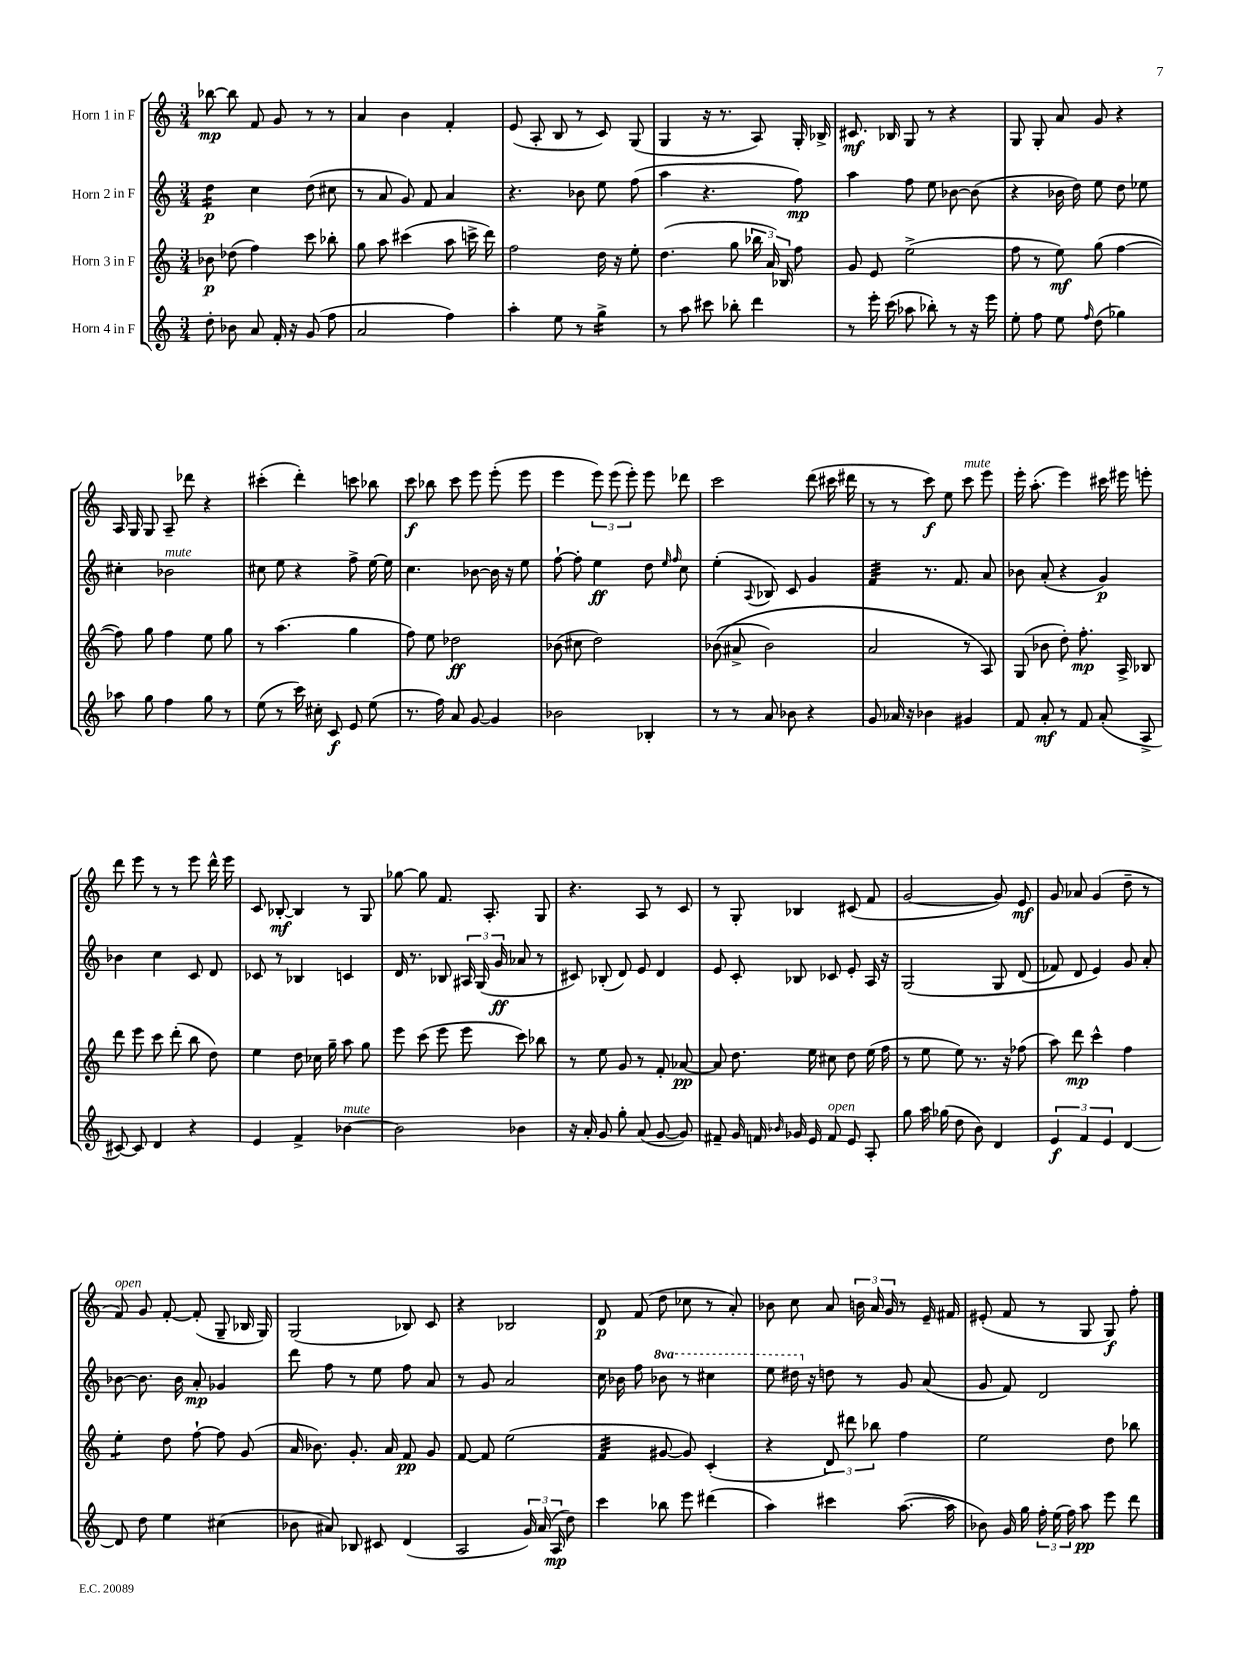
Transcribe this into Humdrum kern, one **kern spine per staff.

**kern	**kern	**kern	**kern
*staff4	*staff3	*staff2	*staff1
*clefG2	*clefG2	*clefG2	*clefG2
*k[]	*k[]	*k[]	*k[]
*M3/4	*M3/4	*M3/4	*M3/4
8dd'	8b-	4dd	[8bb-
8b-	(8dd-	.	8bb-]
8a	4ff)	4cc	8f
16f'	.	.	8g
16r	.	.	.
(8g	8ccc	(8dd	8r
8ff	8bb-'	8cc#	8r
=	=	=	=
2a	8gg	8r	4a
.	8aa	8a	.
.	(4ccc#	8g)	4b
.	.	8f	.
4ff)	8aa	4a	4f'
.	16ccc^	.	.
.	16ddd)	.	.
=	=	=	=
4aa'	2ff	4.r	(8e
.	.	.	8A'
8ee	.	.	8B
8r	.	8b-	8r
4gg^	16dd	8ee	8c)
.	16r	.	.
.	8ee'	(8ff	(8G
=	=	=	=
8r	(4.dd	4aa	4G
8aa	.	.	.
8ccc#	.	4.r	16r
.	.	.	8.r
8bb-'	8gg	.	.
4ddd	24bb-	.	8A)
.	24a)	.	.
.	24B-	.	.
.	8ff	8ff)	16G'
.	.	.	16B-^
=	=	=	=
8r	8g	4aa	8.c#
16eee'	8e	.	.
(16ccc	.	.	16B-
8aa-	(2ee^	8ff	8G
8bb-')	.	8ee	8r
8r	.	[8b-	4r
16r	.	(8b-]	.
16eee	.	.	.
=	=	=	=
8ee'	8ff	4r	8G
8ff	8r	.	8G'
8ee	8ee)	16b-	8a
.	.	16dd)	.
16qqff	.	.	.
(8dd	(8gg	8ee	8g
4gg-)	[4ff	8dd	4r
.	.	8ee-	.
=	=	=	=
8aa-	8ff])	4cc#'	16A
.	.	.	16G
8gg	8gg	.	8G
4ff	4ff	2b-	8A~
.	.	.	8ddd-
8gg	8ee	.	4r
8r	8gg	.	.
=	=	=	=
(8ee	8r	8cc#	(4ccc#'
8r	(4.aa	8ee	.
16ccc)	.	4r	4ddd')
16cc#'	.	.	.
8c	.	.	.
8e	4gg	8ff^	8ccc
(8ee	.	[16ee	8bb-
.	.	16ee]	.
=	=	=	=
8.r	8ff)	4.cc	8ccc
.	8ee	.	8bb-
16ff)	.	.	.
8a	2dd-	.	8ccc
[8g	.	[8b-	8eee
4g]	.	16b-]	(8eee'
.	.	16r	.
.	.	8ee	8eee
=	=	=	=
2b-	(8b-	[8ff`	4eee
.	8cc#	8ff']	.
.	2dd)	4ee	12eee)
.	.	.	(12eee
.	.	.	12eee')
4B-'	.	8dd	8eee
.	.	16qqee	.
.	.	16qqff	.
.	.	8cc	8ddd-
=	=	=	=
8r	&((8b-	(4ee'	2ccc
8r	8a#^	.	.
.	.	8qqA	.
8a	2b-)	8B-)	.
8b-	.	8c	.
4r	.	4g	(8ddd
.	.	.	16ccc#
.	.	.	16ddd#
=	=	=	=
8g	2a	4f	8r
16a-	.	.	8r
16r	.	.	.
4b-	.	8.r	8ccc)
.	.	.	8ee
.	.	8.f	.
4g#	8r	.	8ccc
.	8A&)	8a	8eee
=	=	=	=
8f	(8G	8b-	16eee'
.	.	.	(8.aa'
8a'	8b-	(8a'	.
8r	8dd')	4r	4eee)
8f	8.ff'	.	.
(8a'	.	4g)	16ccc#
.	16A^	.	16eee#
8A^	8B-	.	8eee'
=	=	=	=
[8c#)	8ddd	4b-	8ddd
8c#]	8eee	.	8eee
4d	8ccc	4cc	8r
.	(8ddd'	.	8r
4r	8bb	8c	8eee
.	8dd)	8d	16ddd^^
.	.	.	16eee
=	=	=	=
4e	4ee	8c-	8c
.	.	8r	[8B-'
4f^	8dd	4B-	4B-]
.	16cc-	.	.
.	16gg~	.	.
[4b-	8aa	4c	8r
.	8gg	.	8G
=	=	=	=
2b-]	8eee	16d	[8gg-
.	.	8.r	.
.	(8ccc	.	8gg-]
.	8eee	8B-	8.f
.	8eee	24A#	.
.	.	(24G	.
.	.	.	8.A'
.	.	24g	.
4b-	8ccc)	8a-	.
.	8bb-	8r	8G
=	=	=	=
16r	8r	8c#)	4.r
16a'	.	.	.
8g	8ee	(8B-'	.
8gg'	8g	8d)	.
(8a	8r	8e	8A
[8g	8f'	4d	8r
8g])	[8a-	.	8c
=	=	=	=
8f#~	8a-]	8e	8r
16g	8.dd	8c'	8G'
16f	.	.	.
16qqb-	.	.	.
16g-	.	8B-	4B-
16e	16ee	.	.
8f	8cc#	8c-	.
8e	8dd	8e'	(8c#
8A'	(16ee	16A	8f
.	16ff	16r	.
=	=	=	=
8gg	8r	&(2G	[2g
16aa	8ee	.	.
(16gg-	.	.	.
8dd	8ee)	.	.
8b)	8.r	.	.
4d	.	8G	8g])
.	16r	.	.
.	(8ff-	(8d	8e
=	=	=	=
6e	8aa)	8f-)	8g
.	8ddd	8d	8a-
6f	.	.	.
.	4ccc^^	4e&)	(4g
6e	.	.	.
[4d	4ff	8g	8dd~
.	.	8a'	8r
=	=	=	=
8d]	4ee'	[8b-	8f)
8dd	.	8.b-]	8g
4ee	8dd	.	[8f'
.	.	16b-	.
.	[8ff`	8a'	(8f']
(4cc#	8ff]	4g-	8G~
.	(8g	.	16B-
.	.	.	16G)
=	=	=	=
8b-	16a	8ddd	(2G
.	8.b-)	.	.
8a#)	.	8ff	.
8B-	8.g'	8r	.
8c#	.	8ee	.
.	16a	.	.
(4d	8f	8ff	8B-)
.	8g	8a	8c
=	=	=	=
2A	[8f	8r	4r
.	8f]	8g	.
.	(2ee	2a	2B-
24g)	.	.	.
(24a	.	.	.
24A	.	.	.
8dd)	.	.	.
=	=	=	=
4ccc	4f	16cc	8d
.	.	16b-	.
.	.	8ff	(8f
8bb-	[8g#	8bb-	8dd
8eee	8g#])	8r	8cc-
(4ddd#	(4c'	4ccc#	8r
.	.	.	8a')
=	=	=	=
4aa)	4r	8eee	8b-
.	.	16ddd#	8cc
.	.	16r	.
4ccc#	12d)	8dd	8a
.	12ddd#	.	.
.	.	8r	24b
.	12bb-	.	24a
.	.	.	24g
([8.aa	4ff	8g	8r
.	.	(8a	16e~
16aa]	.	.	16f#
=	=	=	=
8b-)	2ee	8g	(8e#'
16g	.	8f)	8f
16gg	.	.	.
24ff'	.	2d	8r
(24ee	.	.	.
24ff)	.	.	.
8aa	.	.	8G
8eee	8dd	.	8G)
8ddd	8bb-	.	8ff'
==	==	==	==
*-	*-	*-	*-
